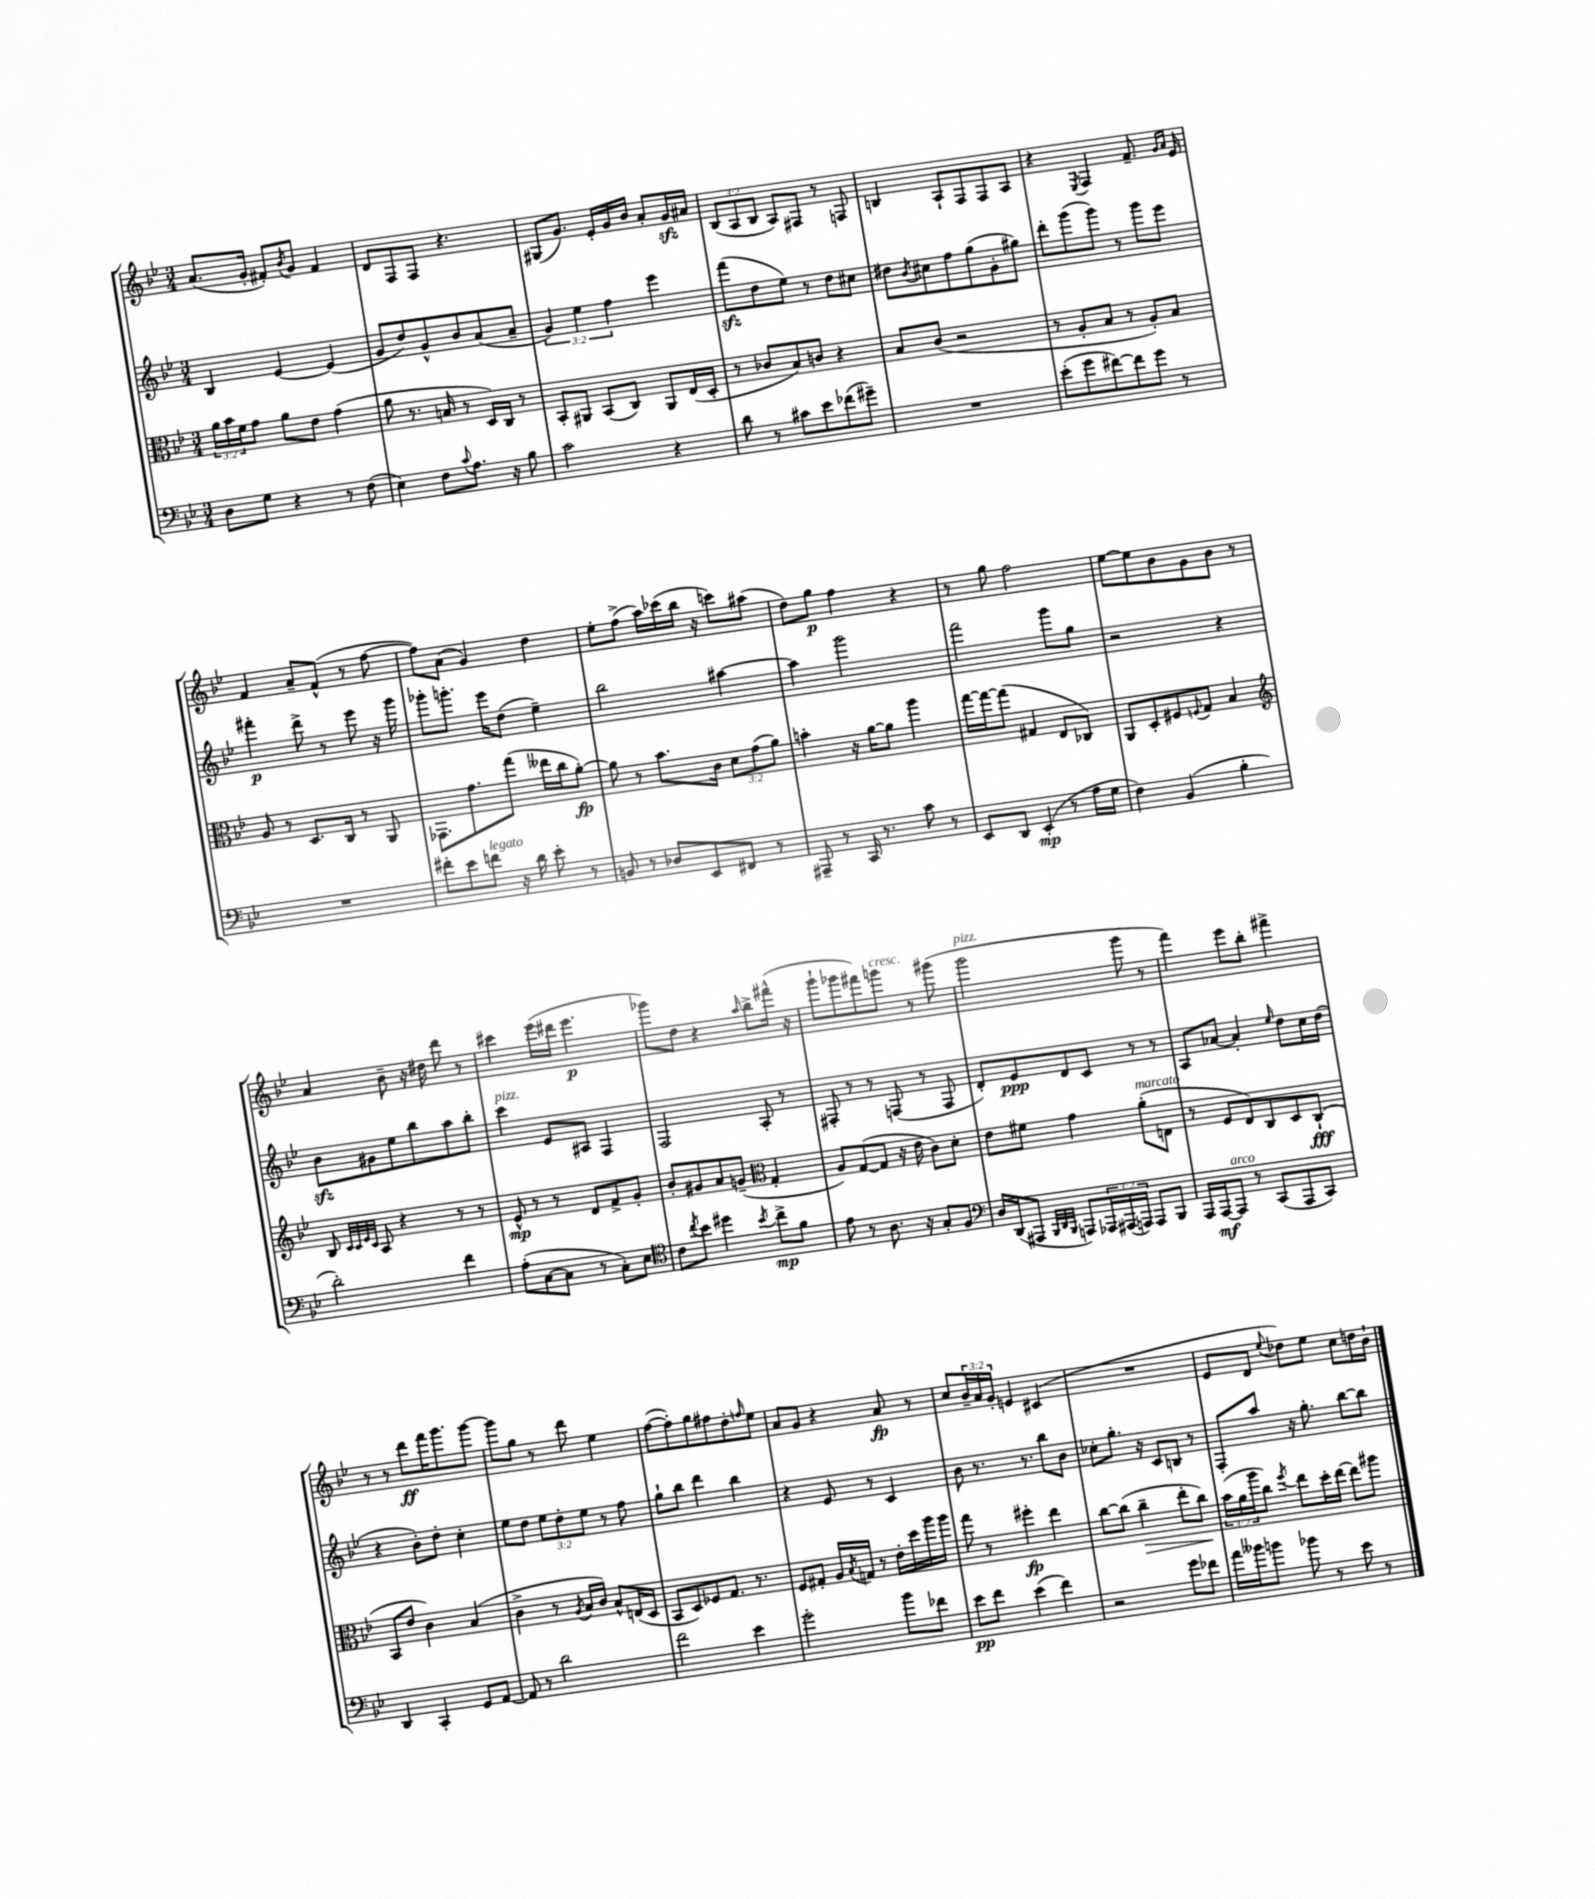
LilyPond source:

<<
\new StaffGroup <<
\new Staff = "s0" {
    \clef treble \key bes \major \numericTimeSignature \time 3/4 \override Staff.TupletNumber.text = #tuplet-number::calc-fraction-text
    a'8.( g'16-. fis'8-.) \acciaccatura { bes'8 } g'8 fis'4 |
    d'8 f8 f8 r4. |
    gis8( g'8.) ees'16-. g'16 bes'16 a'8-. g'16\sfz ais'16 |
    \tuplet 3/2 { bes8( a8 bes8 } a8) fis8 r8 f8 |
    b4 a8-! f8 f8 a8 |
    r4 \acciaccatura { ees8 } f4 f'8.-- \grace { g'16 a'16 } ees'16 |
    f'4 a'8-- f'8-^( r8 f''8~ |
    f''8) a'8( g'4) d''4 |
    ees''8-. f''8->( a''16) ces'''16( bes''16 r16 c'''8) ais''8( |
    d''8) g''8\p f''4 r4 |
    r8 g''8 f''2 |
    ees''8~ ees''8 bes'8 g'8 bes'8 r8 |
    a'4 bes'8-- r16 dis''16 d'''8 r8 |
    cis'''4 ees'''16( dis'''16 ees'''4.\p |
    ges'''8) d''8 r4 \grace { a''16 } bes''8-> fis'''16-^( r16 |
    g'''8-! ges'''8 fis'''8) g'''8^\markup { \italic "cresc." } r8 gis'''8( |
    g'''2^\markup { \italic "pizz." } g'''8 r8 |
    f'''4) ees'''8 bes''8-. fis'''4-> |
    r8 r8 d'''8\ff f'''16 g'''8. g'''8~ |
    g'''8 g''8 r8 d'''8 ees''4 |
    f''8~( f''8-.) g''8 fis''8 d''8-. \grace { f''16 } ees''8 |
    a'8 g'8 r4 a'8\fp r8 |
    c''8 \tuplet 3/2 { bes'16-- a'16 g'16-. } e'4 cis'4( |
    R2. |
    ees'8 d'8 \appoggiatura { ees''8 } des''8) ees''8 c''8 d''16 bes'16-! \bar "|." |
}
\new Staff = "s1" {
    \clef treble \key bes \major \numericTimeSignature \time 3/4 \override Staff.TupletNumber.text = #tuplet-number::calc-fraction-text
    bes4 ees'4~ ees'4( |
    g'8 d''8) g'8-^ bes'8 a'8( a'8-- |
    \tuplet 3/2 { g'4) ees''4 f''4 } ees'''4 |
    f'''8\sfz( d''8 ees''8) r8 d''8 cis''8 |
    dis''8 \acciaccatura { bes'8 } cis''8 f''8 g''8( g'8-. gis''8) |
    d'''8-. g'''8( g'''8) r8 g'''8 ees'''8 |
    fis'''4-.\p d'''8-> r8 ees'''8 r16 g'''16 |
    ges'''8-. g'''8.-. ees'''16 d''8( ees''4--) |
    bes''2 ais''4~ |
    ais''4 g'''2 |
    f'''2 g'''8 g''8 |
    r2 r4 |
    bes'8\sfz gis'8 ees''8 bes''8 a''8 bes''8-. |
    c'''4^\markup { \italic "pizz." } ees'8 ais8 f4 |
    f2 a8-. r8 |
    fis8-. r8 r8 f8( r8 f8 |
    d'8-.) ees'8\ppp d'8 c'8 r8 r8 |
    a8 aes'8~ aes'4-. \grace { ees''16 } d''8 c''16 d''16( |
    r4 bes'8-.) d''8-. c''4-. |
    ees''8 d''8 \tuplet 3/2 { ees''8 d''8-. ees''8 } r8 f''8 |
    g''8-! bes''8 d'''4 bes''4 |
    r4 ees'8 r8 c'4 |
    bes'8 r8. r8. bes''8 bes'8 |
    ces''8-. g''8.-. r16 c'8 b8 r8 |
    f8-. a''8 r16 g''8.-. bes''8~ bes''8 \bar "|." |
}
\new Staff = "s2" {
    \clef alto \key bes \major \numericTimeSignature \time 3/4 \override Staff.TupletNumber.text = #tuplet-number::calc-fraction-text
    \tuplet 3/2 { a'16 bes'16 f'16 } g'8 a'8 ees'8 g'4( |
    a'8 r8. b16 r8 d16) c16 r8 |
    bes,8-. ais,8 bes,8( c8) ais,8 ees16( d16-. |
    r8 ces'8 bes8) c'8 r4 |
    bes8 c'8( r2 |
    r8 a8-. bes8 r8 a8-.) bes8 |
    a8 r8 d8. c16 r8 a,8 |
    ges,8. g'8. g''8( eeses''16 c''16 a'8~-.\fp) |
    a'8 r8 bes'8. c'16 \tuplet 3/2 { d'8 g'8( a'8) } |
    b'4-. r16 a'16~ a'8 a''4 |
    g''16~ g''16~ g''8( gis4 ees8 ces8) |
    a,8 d8-. fis8 \appoggiatura { f8 } g8 bes4 |
    \clef treble bes8 \grace { c'32 c'32 ees'32 c'32 } a8 r4 r8 r8 |
    ees'8-^\mp r8 r8 d'8 f'8-> g'8-. |
    bes'8-. gis'8 a'8 g'8--( \clef alto g4-. |
    a8) g8~( g8 r16 ees'16 c'8) d'8-. |
    ees'8 fis'8 g'4 a'8-.^\markup { \italic "marcato" }( e8 |
    r8 f8 ees8) c8 d8 c8-!\fff( |
    bes,8 ees'8 c'4) bes4( |
    c'4-> r8 \acciaccatura { a8 } bes16 c'16) bes8-^ e16( d16 |
    bes,8 d8) fes8 g8. r8. |
    f8 gis8-. a16 \acciaccatura { bes8 } g16 r8 ees'16-. d''16 a''16 a''16 |
    g''8 r8 fis''4-.\fp ees''4 |
    c''8~ c''8( c''4--\> ees''8-. c''8\!) |
    \tuplet 3/2 { bes'16( a'16 a''16 } c''8) \acciaccatura { f''8 } ees''8 d''16-. ees''16~ ees''8 ais''8 \bar "|." |
}
\new Staff = "s3" {
    \clef bass \key bes \major \numericTimeSignature \time 3/4 \override Staff.TupletNumber.text = #tuplet-number::calc-fraction-text
    d8 g8 r4 r8 f8( |
    ees4) f8 \appoggiatura { c'8 } a8. r16 bes8 |
    c'2 r4 |
    d'8 r8 cis'8 ees'8 fes'8( gis'8--) |
    R2. |
    ees'8-.( g'8 fis'8~) fis'8 g'8 r8 |
    R2. |
    fis'8-. ees'8 f'8^\markup { \italic "legato" } r16 d'16 ees'8-. r8 |
    b,8 r8 des8 ees,8 fis,8 r8 |
    ais,,8-- r8 c,16 r8. c'8 r8 |
    ees,8 d,8 ees,4-.\mp( r8 a16 g16 |
    f4) bes,4( bes4-. |
    d'2-.) f'4 |
    a8-.( c8~ c8 r8 c8-.) ees8 |
    \clef tenor c'8 \acciaccatura { c''8 } bes'8 dis''4 \acciaccatura { bes'8 } c''8->\mp f'8 |
    ees'8 r8 a8. r16 g8-. f8 |
    \clef bass d16 d,16( ais,,8 \grace { bes,,32 d,32 bes,,32 } a,,8) \tuplet 3/2 { aes,,16 ais,,16( a,,16) } a,,8 bes,,8 |
    a,,16 a,,16~\mf a,,8^\markup { \italic "arco" } r8 c,8( a,,8 c,8) |
    d,4 c,4-. g,8 a,8~ |
    a,8 r8 d'2 |
    f'2 ees'4 |
    g'2-. bes'8 fes'8 |
    ees'8\pp f'8 ees'4( f'4) |
    r2 g'8 fes'8 |
    a'16 beses'16 b'8 bes'8 r8 ees'8 r8 \bar "|." |
}
>>
>>
\layout { \context { \Score \remove "Bar_number_engraver" } }
